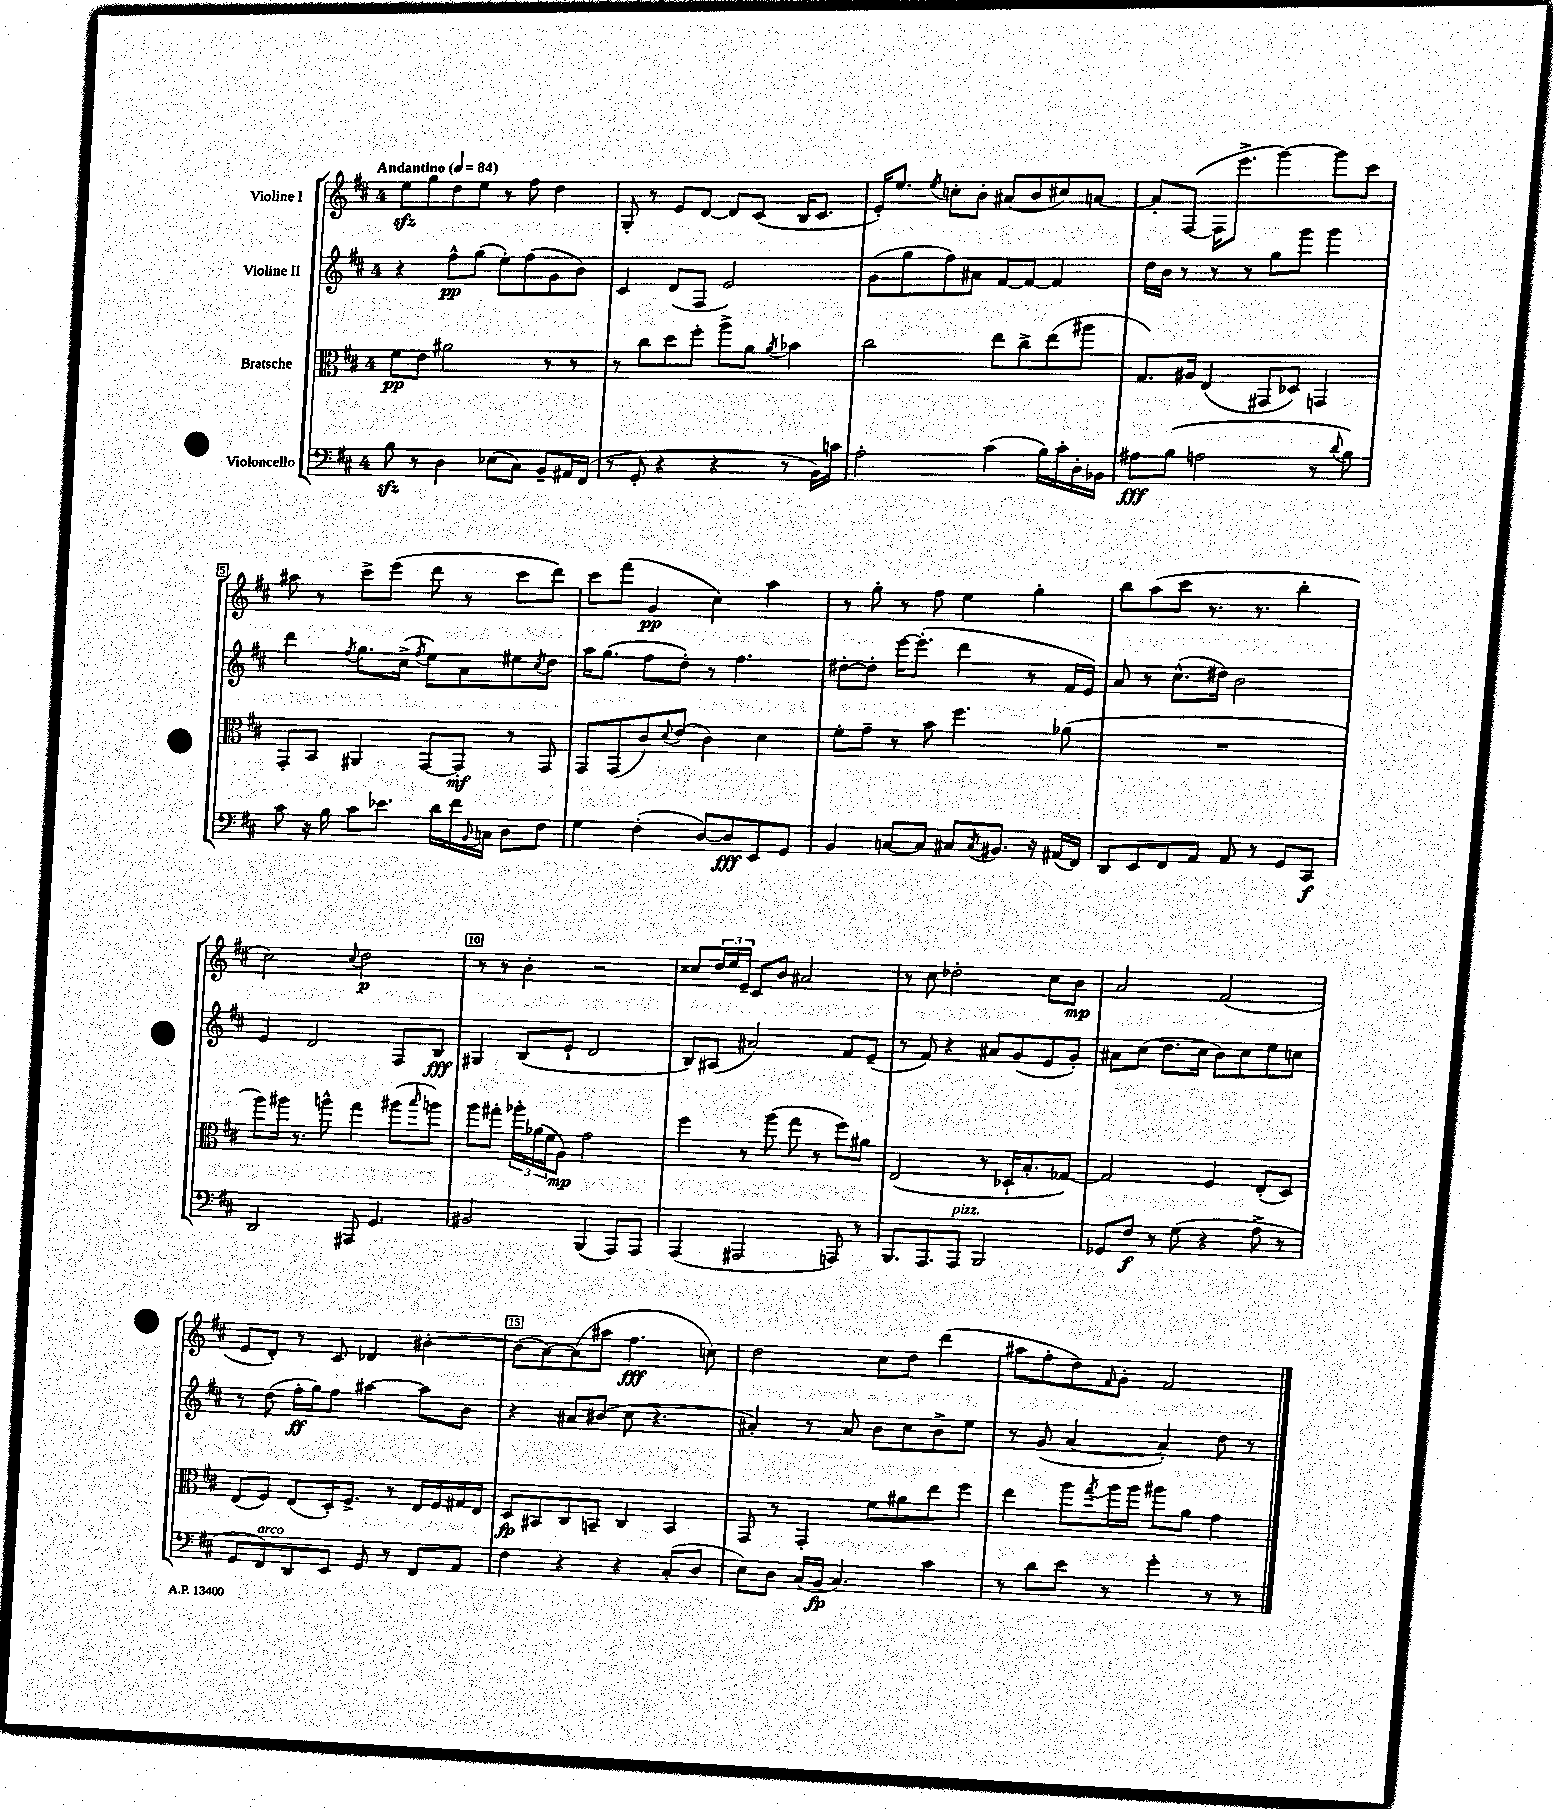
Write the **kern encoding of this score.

**kern	**kern	**kern	**kern
*staff4	*staff3	*staff2	*staff1
*clefF4	*clefC3	*clefG2	*clefG2
*k[f#c#]	*k[f#c#]	*k[f#c#]	*k[f#c#]
*M4/4	*M4/4	*M4/4	*M4/4
*MM84	*MM84	*MM84	*MM84
8B\	8f#\L	4r	8ee\L
8r	8e\J	.	8gg\
4D\	2a#\	8ff#^^\L	8dd\
.	.	(8gg\J	8ee\J
(8E-\L	.	8ee'\L)	8r
8C#\J)	.	(8ff#\	8ff#\
8BB~/L	8r	8g\	4dd\
16AA#/L	8r	8b\J)	.
(16FF#/JJ	.	.	.
=	=	=	=
8r	8r	4c#/	8G'/
8GG'/	8cc#\L	.	8r
4r	8dd\	(8d/L	8e/L
.	8ff#'\J	8F#/J	[8d/J
4r	8aa^\L	2e/)	8d/]L
.	8a\J	.	(8c#/J
.	8qa/	.	.
8r	4b-\	.	16B/LK
.	.	.	8.c#/J
16BB\LL)	.	.	.
16c\JJ	.	.	.
=	=	=	=
2A'\	2cc#\	(8g\L	16e'/LK)
.	.	.	8.ee/J
.	.	8gg\	.
.	.	.	8qee/
.	.	8ff#\)	8cc'\L
.	.	8a#\J	8b'\J
(4c#\	8ee\L	[8f#/L	(8a#/L
.	8cc#^\	8f#/_J	8b/
16B\LL)	(8ee\	4f#/]	8cc#/)
16c#'\	.	.	.
16D'\	8aa#\J	.	[8a/J
16BB-\JJ	.	.	.
=	=	=	=
8A#\L	8.G/L)	16dd\LL	8a'/]L
.	.	16b\JJ	.
(8B\J	.	8r	([8F#/J
.	16A#/Jk	.	.
2A\	(4E/	8r	16F#\]LK
.	.	.	8.eee^\J
.	.	8r	.
.	8GG#/L	8gg\L	[4ggg\)
.	8D-/J)	8ggg\J	.
8r	4GG/	4ggg\	8ggg\]L
8qqd/	.	.	.
8B\)	.	.	8ccc#\J
=	=	=	=
8c#\	8GG'/L	4ddd\	8aa#\
16r	8BB/J	.	8r
16B\	.	.	.
.	.	8qff#/	.
8c#\L	4AA#/	8.gg\L	8ccc#^\L
8.e-\J	.	.	(8eee\J
.	.	(16cc#^\Jk	.
.	.	8qff#/	.
.	[8GG/L	8ee\L)	8ddd\
16d\LL	.	.	.
16f#\	8GG'/]J	8a\	8r
8qqBB/	.	.	.
16C\JJ	.	.	.
8D\L	8r	8ee#\	8ccc#\L
.	.	8qcc#/	.
8F#\J	8GG/	8dd\J	8ddd\J)
=	=	=	=
4G\	8GG/L	16aa\LK	8ccc#\L
.	.	(8.gg\J	.
.	(8GG/	.	(8fff#\J
(4F#'\	8c#/)	8ff#\L	4g/
.	8qqd/	.	.
.	(8e/J	8dd'\J)	.
[8D/L)	4c#\)	8r	4cc#\)
8D/]	.	4.ff#\	.
8EE/	4d\	.	4aa\
8GG/J	.	.	.
=	=	=	=
4BB/	8f#'\L	[8dd#'\L	8r
.	8g~\J	8dd#'\]J	8gg'\
[8C/L	8r	[16eee\LK	8r
.	.	(8.eee'\]J	.
8C/]J	8b\	.	8ff#\
8C#/L	4.ff#\	4ddd\	4ee\
8qC#/	.	.	.
8.BB#/J	.	.	.
.	.	8r	4gg'\
16r	.	.	.
(16AA#/LL	(8a-\	16f#/LL	.
16FF#/JJ)	.	16e/JJ)	.
=	=	=	=
8DD/L	1r	8a/	8bb\L
8EE/	.	8r	(8aa\
8FF#/	.	(8.cc#^^\L	8ccc#\J
8AA/J	.	.	8.r
.	.	16dd#\Jk)	.
8AA/	.	2b\	.
.	.	.	8.r
8r	.	.	.
8GG/L	.	.	4bb'\
8CC#/J	.	.	.
=	=	=	=
2DD/	8aa\L)	4e/	2cc#\)
.	16aa#\Jk	.	.
.	8.r	.	.
.	.	2d/	.
.	8aa^^\	.	.
.	.	.	8qqcc#/
8AAA#/	4gg\	.	2dd\
4.GG/	.	.	.
.	(8aa#\L	8F#/L	.
.	16qqbb/	.	.
.	8aa\J)	8B/J	.
=	=	=	=
2BB#/	8aa\L	4G#/	8r
.	8gg#'\J	.	8r
.	24aa-'\LL	(8B/L	4b'\
.	(24a-\	.	.
.	24f#\J	.	.
.	8A\J)	8e`/J	.
(4BBB/	2g\	2d/	2r
8AAA/L)	.	.	.
8AAA/J	.	.	.
=	=	=	=
(4AAA/	4ff#\	8B/L)	8cc##/L
.	.	(8A#/J	24dd/L
.	.	.	24ee/
.	.	.	24e~/JJ
2AAA#/	8r	2a#/)	8c#/L
.	(8aa\	.	8b/J
.	8gg\	.	2a#/
.	8r	.	.
8AAA/)	8ff#\L)	8f#/L	.
8r	8a#\J	(8e~/J	.
=	=	=	=
8.BBB/L	(2E/	8r	8r
.	.	8f#/)	8cc#\
8.AAA/	.	.	.
.	.	4r	2dd-'\
8AAA/J	.	.	.
2BBB/	8r	8a#/L	.
.	16D-`/LK	(8g/	.
.	8.B'/	.	.
.	.	8e/	8cc#\L
.	[8G-/J)	8g'/J)	8b\J
=	=	=	=
8GG-/L	2G-/]	8a#\L	2a/
8F#/J	.	(8cc#\J	.
8r	.	8.dd\L	.
(8G\	.	.	.
.	.	16cc#\Jk	.
4r	4F#/	8b\L)	(2f#/
.	.	8cc#\	.
8A^\	(8E'/L	8ee\	.
8r	8D/J)	8cc\J	.
=	=	=	=
8GG/L	(8E/L	8r	8e/L
8FF#/)	8F#/J)	(8dd\	8d'/J)
8DD/	(8E/L	16ff#'\LL	8r
.	.	16gg\J)	.
8EE/J	16D'/K)	8ff#\J	8c#/
.	8.F#^/J	.	.
8GG/	.	[4aa#\	4d-/
8r	8r	.	.
8FF#/L	16E/LL	8aa#\]L	[4b#'\
.	16F#/	.	.
8AA/J	16G#/	8b\J	.
.	16E/JJ	.	.
=	=	=	=
4F#\	8D/L	4r	(8b#\]L
.	8BB#/	.	[8a\)
4r	8C#/	8a#/L	(8a\]
.	8BB~/J	(8b#/J	8aa#\J
4r	4C#/	8cc#\	4.ff#\
.	.	4.r	.
(8C#'/L	4BB/	.	.
8D/J	.	.	8cc\)
=	=	=	=
8E\L)	8GG/	4a#'/)	2dd\
8D\J	8r	.	.
(16C#/LL	4GG'/	8r	.
16BB/JJ	.	.	.
4.C#/)	.	8a#/	.
.	8f#\L	8b\L	8cc#\L
.	8a#\	8cc#\	8dd\J
4c#\	8ee\	8b^\	(4ddd\
.	8ff#\J	8ee\J	.
=	=	=	=
8r	4ee\	8r	8aa#\L
8d\L	.	(8g/	8ff#'\
8e\J	8aa\L	[4a/	8dd\)
.	8qgg/	.	16qqf#/
8r	16aa\L	.	8g'\J
.	16aa\JJ	.	.
4g'\	8aa#\L	4a'/])	2f#/
.	8a\J	.	.
8r	4g\	8dd\	.
8r	.	8r	.
==	==	==	==
*-	*-	*-	*-
